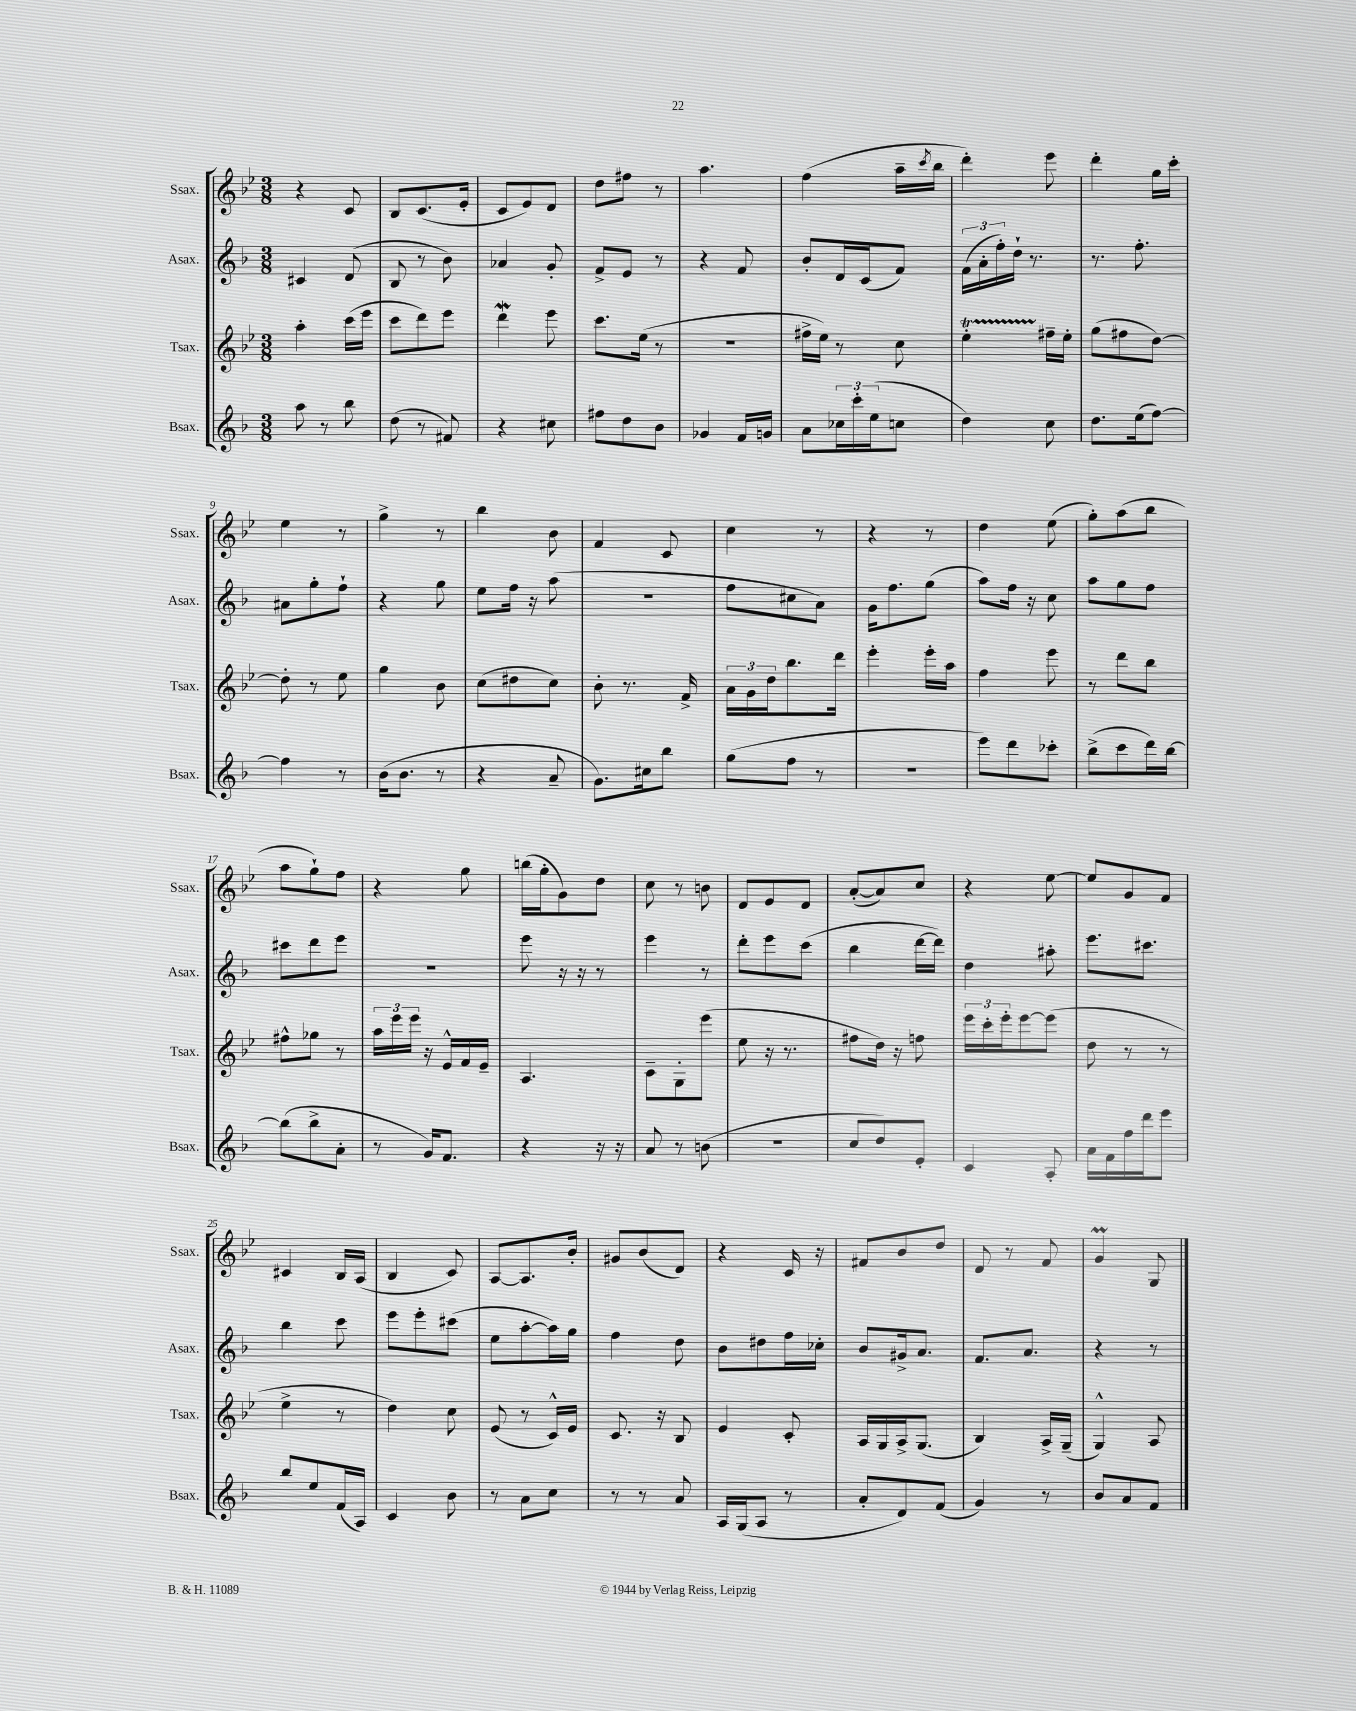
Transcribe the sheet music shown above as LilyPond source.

<<
\new StaffGroup <<
\new Staff = "s0" \with { instrumentName = "Ssax." shortInstrumentName = "Ssax." } {
    \clef treble \key bes \major \numericTimeSignature \time 3/8
    r4 c'8 |
    bes8 c'8.( ees'16-. |
    c'8 ees'8) d'8 |
    d''8 fis''8 r8 |
    a''4. |
    f''4( a''16-- \acciaccatura { c'''8 } bes''16 |
    d'''4-.) ees'''8 |
    d'''4-. g''16 c'''16-. |
    ees''4 r8 |
    g''4-> r8 |
    bes''4 bes'8 |
    f'4 c'8 |
    c''4 r8 |
    r4 r8 |
    d''4 ees''8( |
    g''8-.) a''8( bes''8 |
    a''8 g''8-!) f''8 |
    r4 g''8 |
    b''16( g''16-. g'8) d''8 |
    c''8 r8 b'8 |
    d'8 ees'8 d'8 |
    a'8~-.( a'8) c''8 |
    r4 ees''8~ |
    ees''8 g'8 f'8 |
    cis'4 bes16 a16( |
    bes4 c'8) |
    a8~ a8. bes'16-. |
    gis'8 bes'8( d'8) |
    r4 c'16 r16 |
    fis'8 bes'8 d''8 |
    d'8 r8 f'8 |
    g'4\prall g8 \bar "|." |
}
\new Staff = "s1" \with { instrumentName = "Asax." shortInstrumentName = "Asax." } {
    \clef treble \key f \major \numericTimeSignature \time 3/8
    cis'4 d'8( |
    bes8 r8 bes'8) |
    aes'4 g'8-. |
    f'8-> e'8 r8 |
    r4 f'8 |
    bes'8-. d'16 c'16( f'8) |
    \tuplet 3/2 { f'16( a'16-. f''16-.) } d''16-! r8. |
    r8. f''8.-. |
    ais'8 g''8-. f''8-! |
    r4 g''8 |
    e''8 f''16 r16 a''8( |
    R4. |
    f''8 cis''8 a'8) |
    g'16 f''8. g''8( |
    a''8) f''16 r16 c''8 |
    a''8 g''8 f''8 |
    cis'''8 d'''8 e'''8 |
    R4. |
    e'''8 r16 r16 r8 |
    e'''4 r8 |
    d'''8-. e'''8 c'''8( |
    bes''4 d'''16~ d'''16) |
    d''4 ais''8-. |
    e'''8. cis'''8. |
    bes''4 c'''8 |
    e'''8 e'''8-. cis'''8( |
    e''8 a''8~-. a''16) g''16 |
    f''4 d''8 |
    bes'8 dis''8 f''16 ces''16-. |
    bes'8 gis'16-> a'8. |
    f'8. a'8. |
    r4 r8 \bar "|." |
}
\new Staff = "s2" \with { instrumentName = "Tsax." shortInstrumentName = "Tsax." } {
    \clef treble \key bes \major \numericTimeSignature \time 3/8
    a''4-. c'''16( ees'''16 |
    c'''8 d'''8) ees'''8 |
    d'''4\mordent ees'''8 |
    c'''8. ees''16( r8 |
    r4. |
    fis''16-> ees''16) r8 c''8 |
    ees''4-.\startTrillSpan fis''16--\stopTrillSpan ees''16-. |
    g''8( fis''8 d''8~) |
    d''8-. r8 ees''8 |
    g''4 bes'8 |
    c''8( dis''8 c''8) |
    bes'8-. r8. f'16-> |
    \tuplet 3/2 { a'16 g'16 d''16 } bes''8. d'''16 |
    ees'''4-. ees'''16-. a''16 |
    f''4 ees'''8 |
    r8 d'''8 bes''8 |
    fis''8-^ ges''8 r8 |
    \tuplet 3/2 { a''16 ees'''16 ees'''16 } r16 ees'16-^ f'16 ees'16-- |
    a4. |
    c'8-- g8-. ees'''8( |
    ees''8 r16 r8. |
    fis''8 d''16) r16 f''8 |
    \tuplet 3/2 { ees'''16 c'''16-. ees'''16-. } ees'''8~ ees'''8( |
    d''8 r8 r8 |
    ees''4-> r8 |
    d''4) c''8 |
    ees'8( r8 c'16-^) ees'16 |
    c'8. r16 bes8 |
    ees'4 c'8-. |
    a16 g16 a16-> g8.( |
    bes4) a16-> g16--( |
    g4-^) a8 \bar "|." |
}
\new Staff = "s3" \with { instrumentName = "Bsax." shortInstrumentName = "Bsax." } {
    \clef treble \key f \major \numericTimeSignature \time 3/8
    a''8 r8 bes''8 |
    d''8( r8 fis'8) |
    r4 cis''8 |
    fis''8 d''8 bes'8 |
    ges'4 f'16 g'16 |
    a'8 \tuplet 3/2 { ces''16 c'''16-. e''16( } c''8 |
    d''4) c''8 |
    d''8. e''16( f''8~) |
    f''4 r8 |
    bes'16( bes'8. r8 |
    r4 a'8-- |
    g'8.) cis''16 bes''8 |
    g''8( f''8 r8 |
    R4. |
    e'''8) d'''8 ces'''8-. |
    bes''8->( c'''8 d'''16) bes''16~ |
    bes''8( bes''8-> a'8-. |
    r8 g'16) f'8. |
    r4 r16 r16 |
    a'8 r8 b'8( |
    R4. |
    c''8 d''8) e'8-. |
    c'4 a8-. |
    a'16 f'16 f''16 d'''16 e'''8 |
    bes''8 e''8 f'16( a16) |
    c'4 bes'8 |
    r8 a'8 c''8 |
    r8 r8 a'8 |
    a16 g16( a8 r8 |
    a'8-. d'8) f'8( |
    g'4) r8 |
    bes'8 a'8 f'8 \bar "|." |
}
>>
>>
